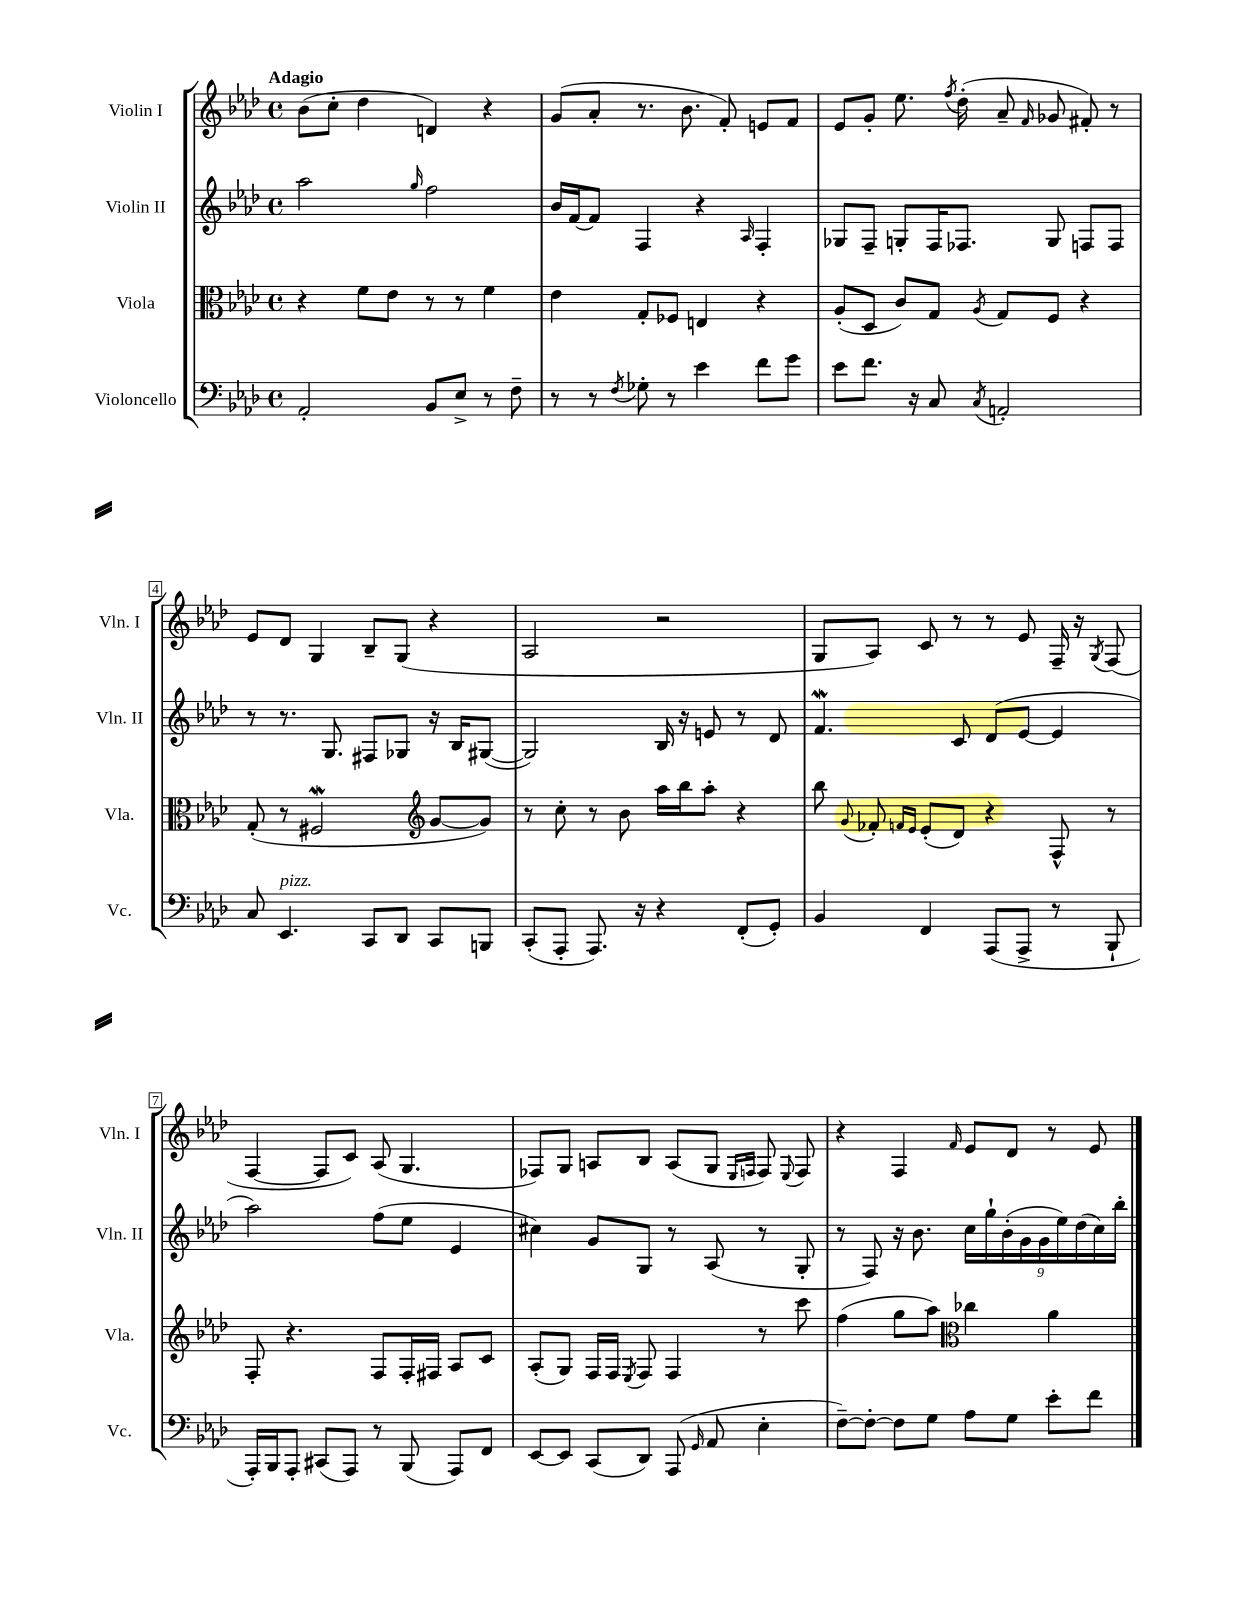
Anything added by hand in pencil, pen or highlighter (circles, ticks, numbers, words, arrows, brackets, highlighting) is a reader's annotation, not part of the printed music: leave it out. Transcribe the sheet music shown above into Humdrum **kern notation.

**kern	**kern	**kern	**kern
*staff4	*staff3	*staff2	*staff1
*clefF4	*clefC3	*clefG2	*clefG2
*k[b-e-a-d-]	*k[b-e-a-d-]	*k[b-e-a-d-]	*k[b-e-a-d-]
*M4/4	*M4/4	*M4/4	*M4/4
*met(c)	*met(c)	*met(c)	*met(c)
2AA-'	4r	2aa-	(8b-
.	.	.	8cc'
.	8f	.	4dd-
.	8e-	.	.
.	.	16qqgg	.
8BB-	8r	2ff	4d)
8E-^	8r	.	.
8r	4f	.	4r
8F~	.	.	.
=	=	=	=
8r	4e-	16b-	(8g
.	.	[16f	.
8r	.	8f]	8a-'
8qF	.	.	.
8G-'	8G'	4F	8.r
8r	8F-	.	.
.	.	.	8.b-
4e-	4E	4r	.
.	.	.	8f')
.	.	16qqA-	.
8f	4r	4F'	8e
8g	.	.	8f
=	=	=	=
8e-	(8A-'	8G-	8e-
8.f	8D-	8F~	8g'
.	8c)	8G'	8.ee-
16r	.	.	.
8C	8G	16F	.
.	.	.	8qff
.	.	8.F-	(16dd-'
8qC	8qA-	.	.
2AA'	8G	.	8a-~
.	.	.	16qqf
.	8F	8G	8g-
.	4r	8F	8f#')
.	.	8F	8r
=	=	=	=
8C	(8G'	8r	8e-
4.EE-	8r	8.r	8d-
.	2F#	.	4G
.	.	8.G	.
8CC	.	8F#	8B-~
8DD-	.	8G-	(8G
*	*clefG2	*	*
8CC	[8g	16r	4r
.	.	16B-	.
8BBB	8g])	([8G#	.
=	=	=	=
(8CC'	8r	2G#])	2A-
8AAA-'	8cc'	.	.
8.AAA-)	8r	.	.
.	8b-	.	.
16r	.	.	.
4r	16aa-	16B-	2r
.	16bb-	16r	.
.	8aa-'	8e	.
(8FF'	4r	8r	.
8GG')	.	8d-	.
=	=	=	=
4BB-	8bb-	4.f	8G
.	8qqg	.	.
.	8f-'	.	8A-)
.	16qqf	.	.
.	16qqe-	.	.
4FF	(8e-'	.	8c
.	8d-)	8c	8r
(8AAA-	4r	(8d-	8r
8AAA-^	.	[8e-	8e-
8r	8F^^	4e-]	16F~
.	.	.	16r
.	.	.	8qG
8BBB-`	8r	.	(8F
=	=	=	=
16AAA-')	8F'	2aa-)	[4F
16BBB-	.	.	.
8AAA-'	4.r	.	.
(8CC#	.	.	8F]
8AAA-)	.	.	8c)
8r	8F	(8ff	(8A-
(8BBB-	16F'	8ee-	4.G
.	16F#	.	.
8AAA-)	8A-	4e-	.
8FF	8c	.	.
=	=	=	=
[8EE-	(8A-'	4cc#)	8F-)
8EE-]	8G)	.	8G
(8CC	16F	8g	8A
.	16F	.	.
.	8qE-	.	.
8DD-)	8F	8G	8B-
(8AAA-	4F	8r	(8A
16qqGG	.	.	.
8AA-	.	(8A-	8G
.	.	.	16qqE-
.	.	.	16qqF
4E-'	8r	8r	8F)
.	.	.	8qqE-
.	8ccc	8G'	8F
=	=	=	=
[8F~)	(4ff	8r	4r
8F'_	.	8F)	.
8F]	8gg	16r	4F
.	.	8.b-	.
8G	8aa-)	.	.
*	*clefC3	*	*
.	.	.	16qqf
8A-	4cc-	18cc	8e-
.	.	18gg`	.
.	.	(18b-'	.
8G	.	.	8d-
.	.	18g	.
.	.	18g	.
8e-'	4a-	.	8r
.	.	18ee-)	.
.	.	(18dd-	.
8f	.	.	8e-
.	.	18cc)	.
.	.	18bb-'	.
==	==	==	==
*-	*-	*-	*-
